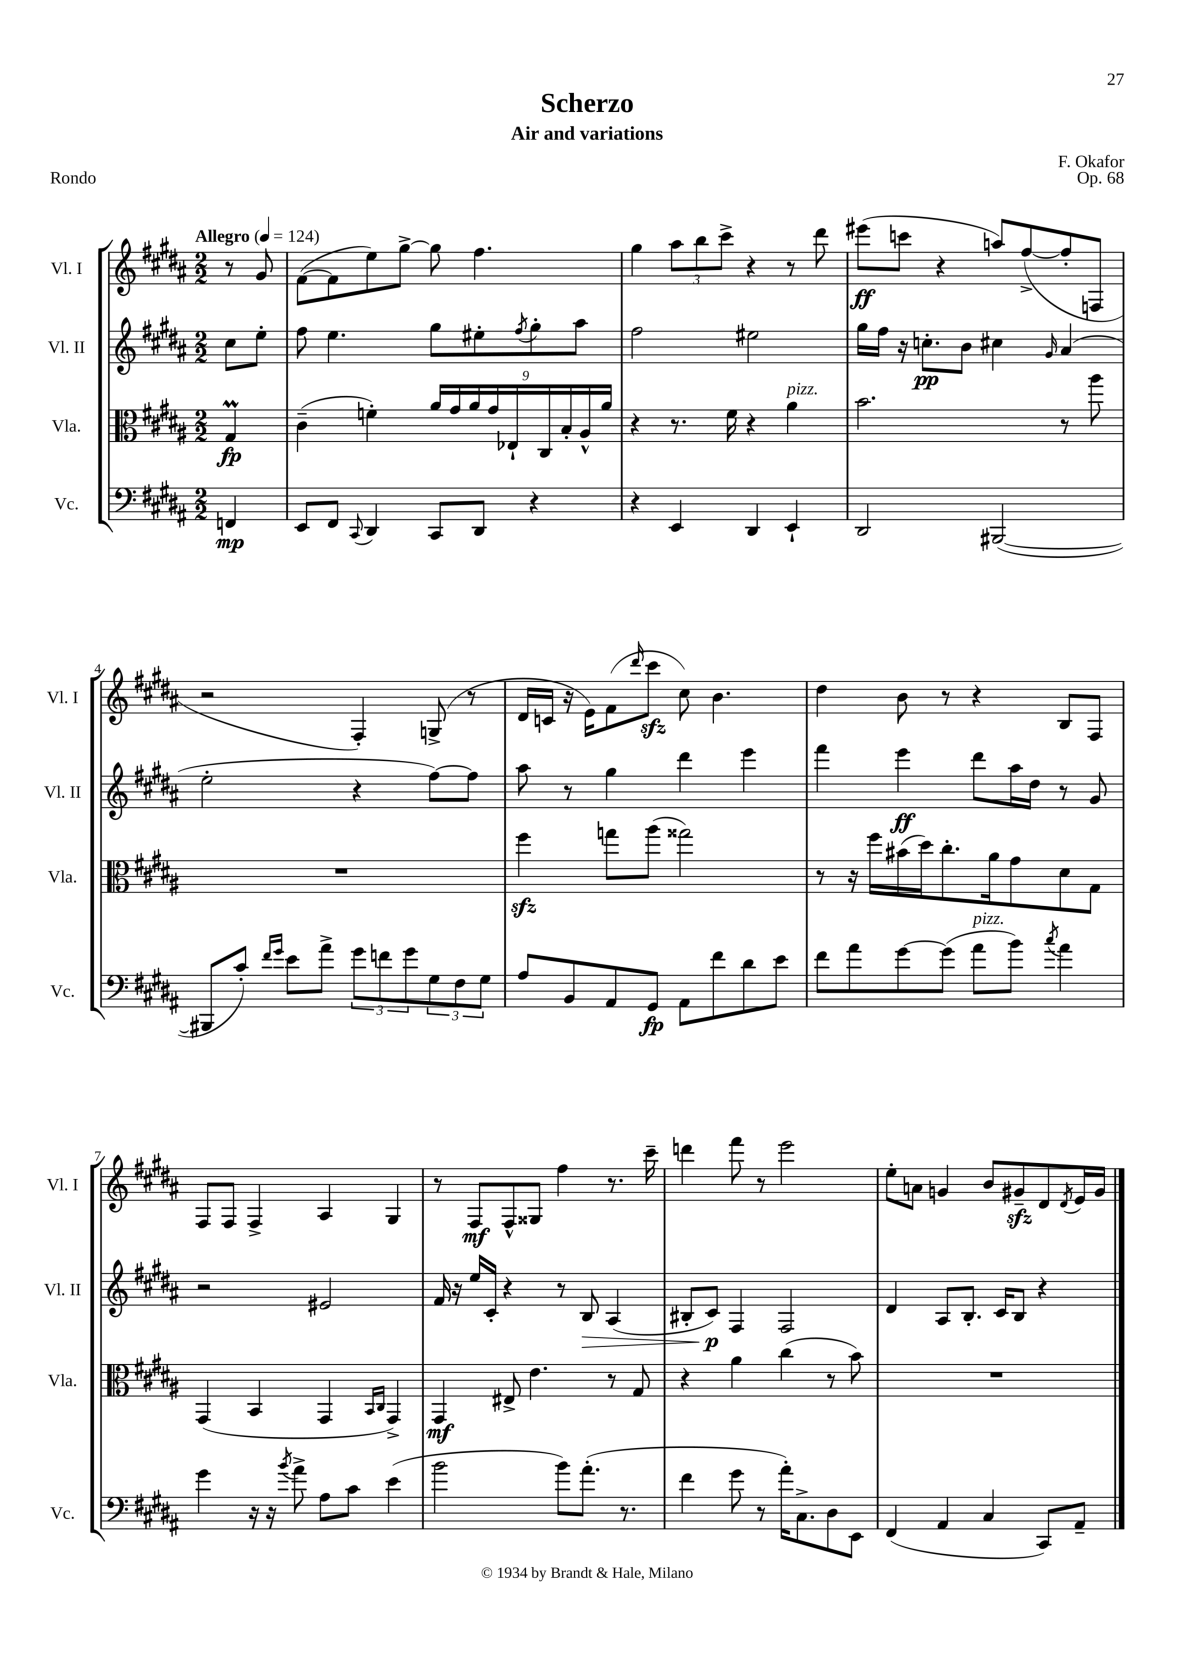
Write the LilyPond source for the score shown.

\header { title = "Scherzo" composer = "F. Okafor" subtitle = "Air and variations" opus = "Op. 68" piece = "Rondo" }
<<
\new StaffGroup <<
\new Staff = "s0" \with { instrumentName = "Vl. I" shortInstrumentName = "Vl. I" } {
    \clef treble \key b \major \numericTimeSignature \time 2/2 \partial 4 \tempo "Allegro" 4 = 124
    r8 gis'8 |
    fis'8~( fis'8 e''8) gis''8~-> gis''8 fis''4. |
    gis''4 \tuplet 3/2 { ais''8 b''8 cis'''8-> } r4 r8 dis'''8 |
    eis'''8\ff( c'''8 r4 a''8) fis''8~->( fis''8-. f8 |
    r2 fis4-.) g8->( r8 |
    dis'16 c'16 r16 e'16) fis'8( \grace { dis'''16 } cis'''8\sfz cis''8) b'4. |
    dis''4 b'8 r8 r4 b8 fis8 |
    fis8 fis8 fis4-> ais4 gis4 |
    r8 fis8\mf fis8-^ gisis8 fis''4 r8. cis'''16-- |
    d'''4 fis'''8 r8 e'''2 |
    e''8-. a'8 g'4 b'8 gis'8--\sfz dis'8 \acciaccatura { dis'8 } e'16 gis'16 \bar "|." |
}
\new Staff = "s1" \with { instrumentName = "Vl. II" shortInstrumentName = "Vl. II" } {
    \clef treble \key b \major \numericTimeSignature \time 2/2 \partial 4
    cis''8 e''8-. |
    fis''8 e''4. gis''8 eis''8-. \acciaccatura { fis''8 } gis''8-. ais''8 |
    fis''2 eis''2 |
    gis''16 fis''16 r16 c''8.-.\pp b'8 cis''4 \grace { gis'16 } ais'4( |
    e''2-. r4 fis''8~) fis''8 |
    ais''8 r8 gis''4 dis'''4 e'''4 |
    fis'''4 e'''4\ff dis'''8 ais''16 dis''16 r8 gis'8 |
    r2 eis'2 |
    fis'16 r16 e''16 cis'16-. r4 r8 b8\> ais4( |
    bis8-. cis'8\p\!) fis4 fis2 |
    dis'4 ais8 b8.-. cis'16 b8 r4 \bar "|." |
}
\new Staff = "s2" \with { instrumentName = "Vla." shortInstrumentName = "Vla." } {
    \clef alto \key b \major \numericTimeSignature \time 2/2 \partial 4
    gis4\prall\fp |
    cis'4--( f'4-.) \tuplet 9/8 { ais'16 gis'16 ais'16 gis'16 ees16-! cis16 b16-. ais16-^ ais'16 } |
    r4 r8. fis'16 r4 ais'4^\markup { \italic "pizz." } |
    b'2. r8 ais''8 |
    R1 |
    fis''4\sfz g''8 ais''8( gisis''2) |
    r8 r16 fis''16 bis'16( dis''16) cis''8.-. ais'16 gis'8 dis'8 gis8 |
    gis,4( b,4 gis,4 \grace { b,16 cis16 } gis,4->) |
    gis,4\mf eis8-> e'4. r8 gis8 |
    r4 ais'4 cis''4( r8 b'8) |
    R1 \bar "|." |
}
\new Staff = "s3" \with { instrumentName = "Vc." shortInstrumentName = "Vc." } {
    \clef bass \key b \major \numericTimeSignature \time 2/2 \partial 4
    f,4\mp |
    e,8 fis,8 \appoggiatura { cis,8 } dis,4 cis,8 dis,8 r4 |
    r4 e,4 dis,4 e,4-! |
    dis,2 bis,,2~( |
    bis,,8 cis'8-.) \grace { fis'16 gis'16 } e'8 ais'8-> \tuplet 3/2 { gis'8 f'8 gis'8 } \tuplet 3/2 { gis8 fis8 gis8 } |
    ais8 b,8 ais,8 gis,8\fp ais,8 fis'8 dis'8 e'8 |
    fis'8 ais'8 gis'8~ gis'8( ais'8^\markup { \italic "pizz." } b'8) \acciaccatura { cis''8 } ais'4 |
    gis'4 r16 r16 \acciaccatura { b'8 } ais'8-> ais8 cis'8 e'4( |
    b'2 b'8) ais'8.-.( r8. |
    fis'4 gis'8 r8 ais'16-.) cis8.-> dis8 e,8 |
    fis,4( ais,4 cis4 cis,8) ais,8-- \bar "|." |
}
>>
>>
